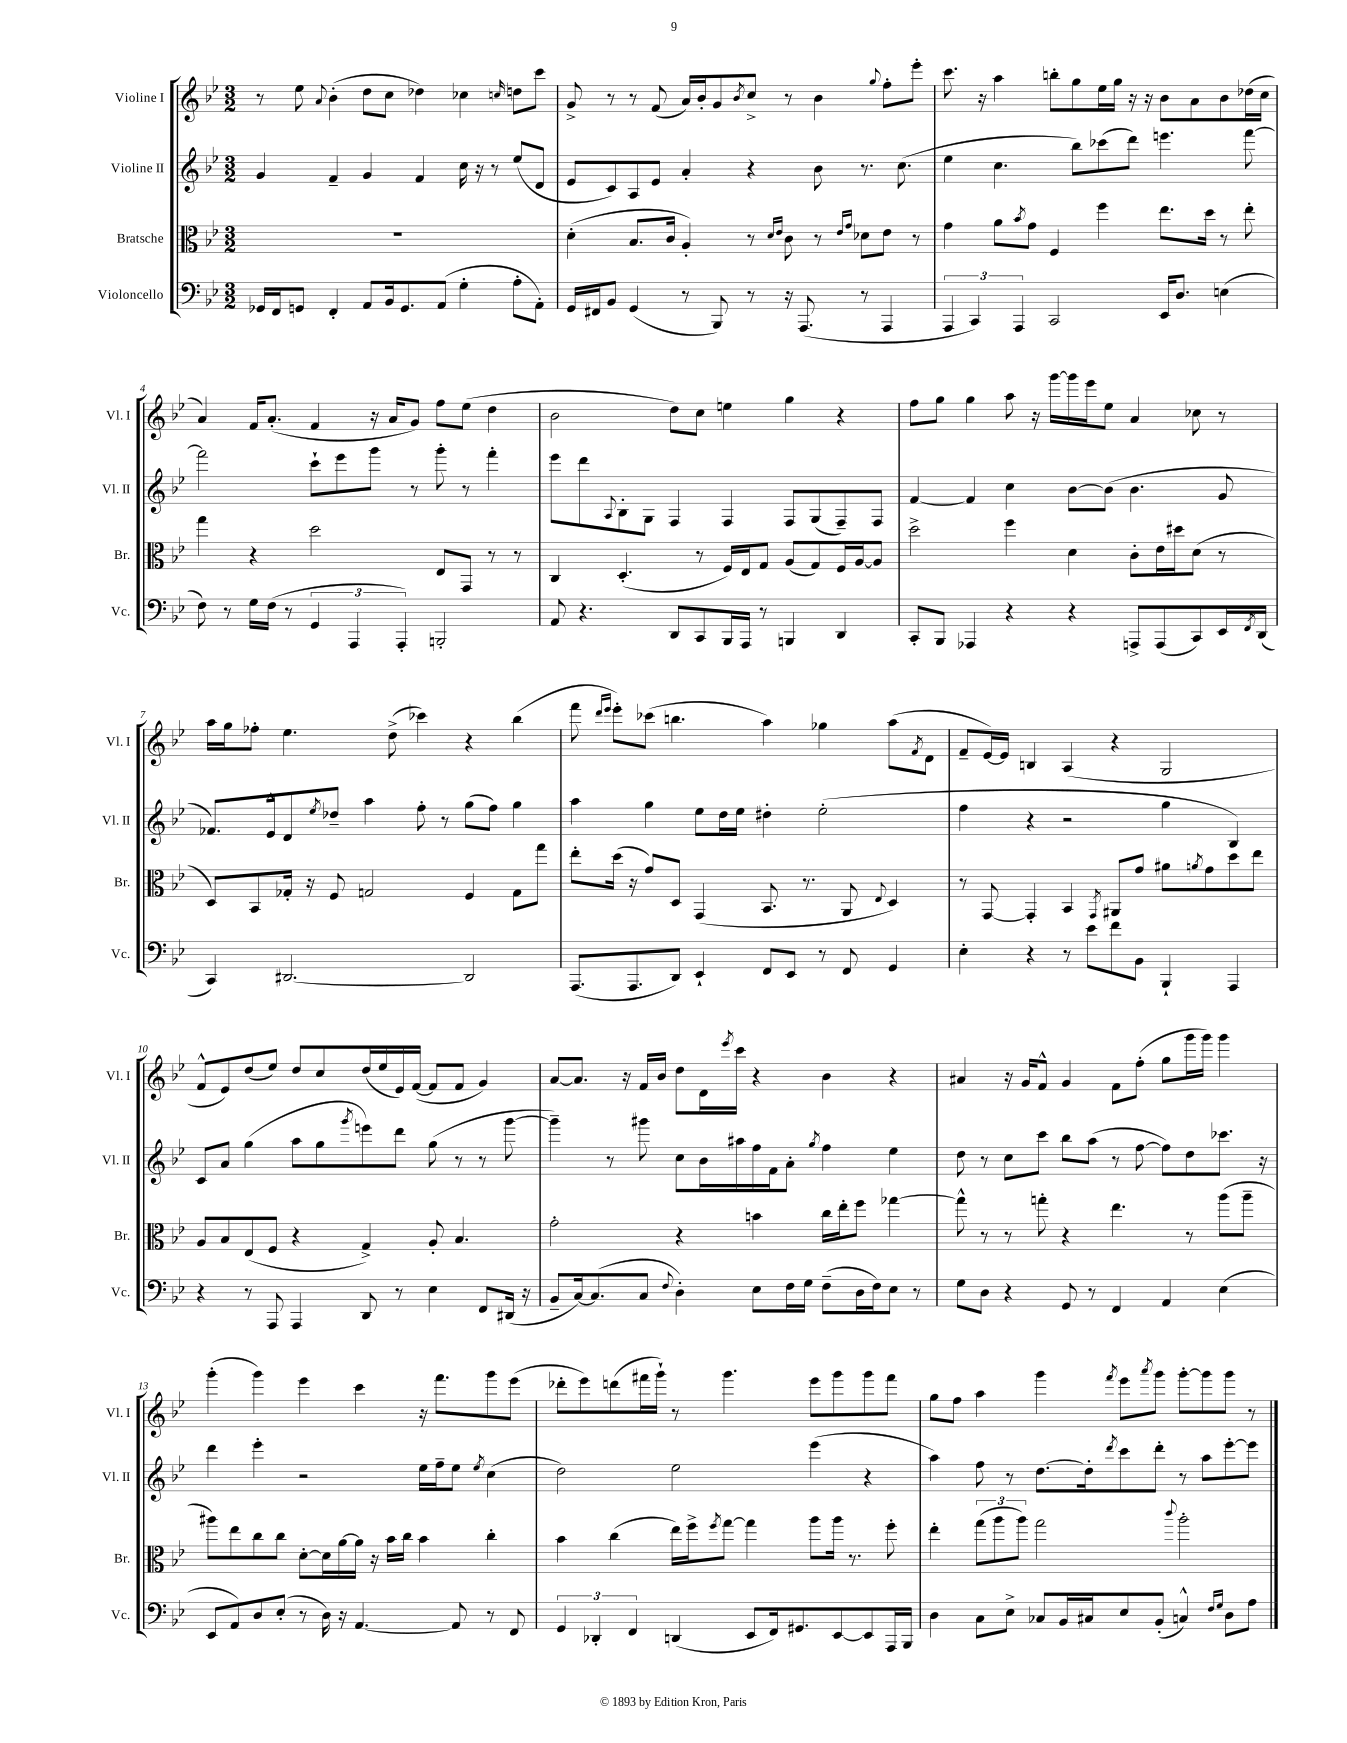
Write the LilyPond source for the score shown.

<<
\new StaffGroup <<
\new Staff = "s0" \with { instrumentName = "Violine I" shortInstrumentName = "Vl. I" } {
    \clef treble \key bes \major \numericTimeSignature \time 3/2
    r8 ees''8 \appoggiatura { a'8 } bes'4-.( d''8 c''8 des''4) ces''4 \grace { c''16 } d''8 c'''8 |
    g'8-> r8 r8 f'8( a'16) bes'16-. g'8 \acciaccatura { bes'8 } c''8-> r8 bes'4 \appoggiatura { g''8 } f''8-. ees'''8-. |
    c'''8. r16 a''4 b''8-. g''8 ees''16 g''16 r16 r16 bes'8 a'8 bes'8 des''16( c''16 |
    a'4) f'16 a'8.-.( f'4 r16 a'16 g'8) f''8 ees''8( d''4 |
    bes'2 d''8) c''8 e''4 g''4 r4 |
    f''8 g''8 g''4 a''8 r16 g'''16~ g'''16 ees'''16 ees''8 a'4 ces''8 r8 |
    a''16 g''16 fes''8-. ees''4. d''8->( ces'''4) r4 bes''4( |
    f'''8 \grace { d'''16 ees'''16 } ees'''8-.) ces'''8( b''4. a''4) ges''4 a''8( \acciaccatura { f'8 } d'8 |
    f'8-- ees'16~) ees'16 b4 a4( r4 g2 |
    f'8-^ ees'8) d''8( ees''8) d''8 c''8 d''16( ees''16 ees'16) f'16~( f'8 f'8 g'4) |
    a'8~ a'8. r16 f'16 bes'16 d''8 d'16 \acciaccatura { ees'''8 } c'''16 r4 bes'4 r4 |
    ais'4 r16 g'16 f'8-^ g'4 f'8 f''8-.( g''8 g'''16 g'''16) g'''4 |
    g'''4-.( g'''4) ees'''4 c'''4 r16 f'''8. g'''8 ees'''8( |
    des'''8-. ees'''8) d'''8( fis'''16 g'''16-!) r8 g'''4. ees'''8 g'''8 g'''8 fis'''8 |
    g''8 f''8 a''4 g'''4 \acciaccatura { f'''8 } ees'''8 \acciaccatura { a'''8 } g'''8 g'''8~-. g'''8 g'''8 r8 \bar "|." |
}
\new Staff = "s1" \with { instrumentName = "Violine II" shortInstrumentName = "Vl. II" } {
    \clef treble \key bes \major \numericTimeSignature \time 3/2
    g'4 f'4-- g'4 f'4 c''16 r16 r8 ees''8( d'8 |
    ees'8 c'8) a8 ees'8 a'4-. r4 bes'8 r8. c''8.( |
    ees''4 c''4. bes''8) ces'''8( d'''8) e'''4. f'''8~ |
    f'''2 c'''8-! ees'''8 g'''8 r8 g'''8-. r8 f'''4-. |
    ees'''8 d'''8 \appoggiatura { a8 } bes8-. g8 f4 f4 f8 g8( f8--) f8 |
    f'4~ f'4 c''4 bes'8~ bes'8( bes'4. g'8 |
    fes'8.) ees'16-^ d'8 \acciaccatura { ees''8 } des''8-- a''4 f''8-. r8 g''8( f''8) g''4 |
    a''4 g''4 ees''8 d''16 ees''16 dis''4-. ees''2-.( |
    f''4 r4 r2 g''4 bes4) |
    c'8 a'8 g''4( a''8 g''8 \acciaccatura { g'''8 } e'''8) d'''8 g''8( r8 r8 g'''8~ |
    g'''4--) r8 gis'''8 c''8 bes'16 ais''16 f''16 f'16 a'8-. \acciaccatura { g''8 } f''4 ees''4 |
    d''8 r8 c''8 c'''8 bes''8 a''8( r8 f''8~ f''8) d''8 ces'''8. r16 |
    d'''4 ees'''4-. r2 ees''16 f''16-- ees''8 \acciaccatura { ees''8 } c''4( |
    d''2) ees''2 ees'''4( r4 |
    a''4) f''8 r8 d''8.~ d''16-. \acciaccatura { d'''8 } c'''8 d'''8-. r8 a''8 ees'''8~-. ees'''8 \bar "|." |
}
\new Staff = "s2" \with { instrumentName = "Bratsche" shortInstrumentName = "Br." } {
    \clef alto \key bes \major \numericTimeSignature \time 3/2
    R1. |
    d'4-.( bes8. c'16 a4-.) r8 \grace { d'16 ees'16 } c'8 r8 \grace { ees'16 g'16 } des'8 ees'8 r8 |
    g'4 a'8 \acciaccatura { bes'8 } g'8 f4 f''4 ees''8. d''16 r8 ees''8-. |
    g''4 r4 d''2 ees8 g,8 r8 r8 |
    c4 d4.-.( r8 f16) ees16 g8 a8( g8) f16 a16~ a8 |
    d''2-> f''4 d'4 c'8-. ees'16 dis''16 d'8( r8 |
    d8) bes,8 ges16-. r16 f8 g2 f4 g8 g''8 |
    ees''8-. d''16( r16 g'8) d8 g,4( bes,8. r8. a,8 \appoggiatura { ees8 } d4) |
    r8 g,8~ g,4-. bes,4 \acciaccatura { g,8 } ais,8 g'8 ais'8 \acciaccatura { a'8 } g'8 d''8 ees''8 |
    a8 bes8 ees8( f8 r4 g4->) a8-. bes4. |
    g'2-. r4 b'4 c''16 ees''16-. f''8 ges''4~ |
    ges''8-^ r8 r8 g''8-. r4 ees''4. r8 a''8( a''8-- |
    ais''8) ees''8 c''8 c''8 d'8~-. d'16 a'16~ a'16 r16 bes'16 c''16 bes'4 c''4-. |
    bes'4 c''4( ees''16) f''16-> \acciaccatura { f''8 } g''8~ g''4 a''8 a''16 r8. f''8-. |
    ees''4-. \tuplet 3/2 { g''8( a''8 a''8) } g''2 \appoggiatura { c'''8 } a''2-. \bar "|." |
}
\new Staff = "s3" \with { instrumentName = "Violoncello" shortInstrumentName = "Vc." } {
    \clef bass \key bes \major \numericTimeSignature \time 3/2
    ges,16 f,16 g,8 f,4-. a,8 bes,16 g,8. a,8( g4-. a8-. a,8-.) |
    g,16 fis,16 bes,8 g,4( r8 bes,,8) r8 r16 a,,8.( r8 a,,4 |
    \tuplet 3/2 { a,,4 c,4) a,,4 } c,2 ees,16 d8. e4( |
    f8) r8 g16 f16( r8 \tuplet 3/2 { g,4 a,,4 a,,4-.) } b,,2-. |
    a,8 r4. d,8 c,8 bes,,16 a,,16 r8 b,,4 d,4 |
    c,8-. bes,,8 aes,,4 r4 r4 a,,8-> a,,8( c,8) ees,16 \acciaccatura { f,8 } d,16( |
    c,4) dis,2.~ dis,2 |
    a,,8.( a,,8. d,8) ees,4-! f,8 ees,8 r8 f,8 g,4 |
    ees4-. r4 r8 ees'8 f'8 bes,8 bes,,4-! a,,4 |
    r4 r8 a,,8 a,,4 d,8 r8 ees4 f,8 dis,16( r16 |
    bes,8-- c16~) c8.( c8 \appoggiatura { f8 } d4-.) ees8 f16 g16 f8--( d16 f16) ees8 r8 |
    g8 d8 r4 g,8 r8 f,4 a,4 ees4( |
    ees,8 a,8) d8 ees8-.( r8 d16) r16 a,4.~ a,8 r8 f,8 |
    \tuplet 3/2 { g,4 des,4-. f,4 } d,4( ees,8 f,16) gis,8. ees,8~ ees,8 a,,16 bes,,16 |
    d4 c8 ees8-> ces8 bes,16 cis16 ees8 bes,8-.( c4-^) \grace { f16 g16 } d8 a8 \bar "|." |
}
>>
>>
